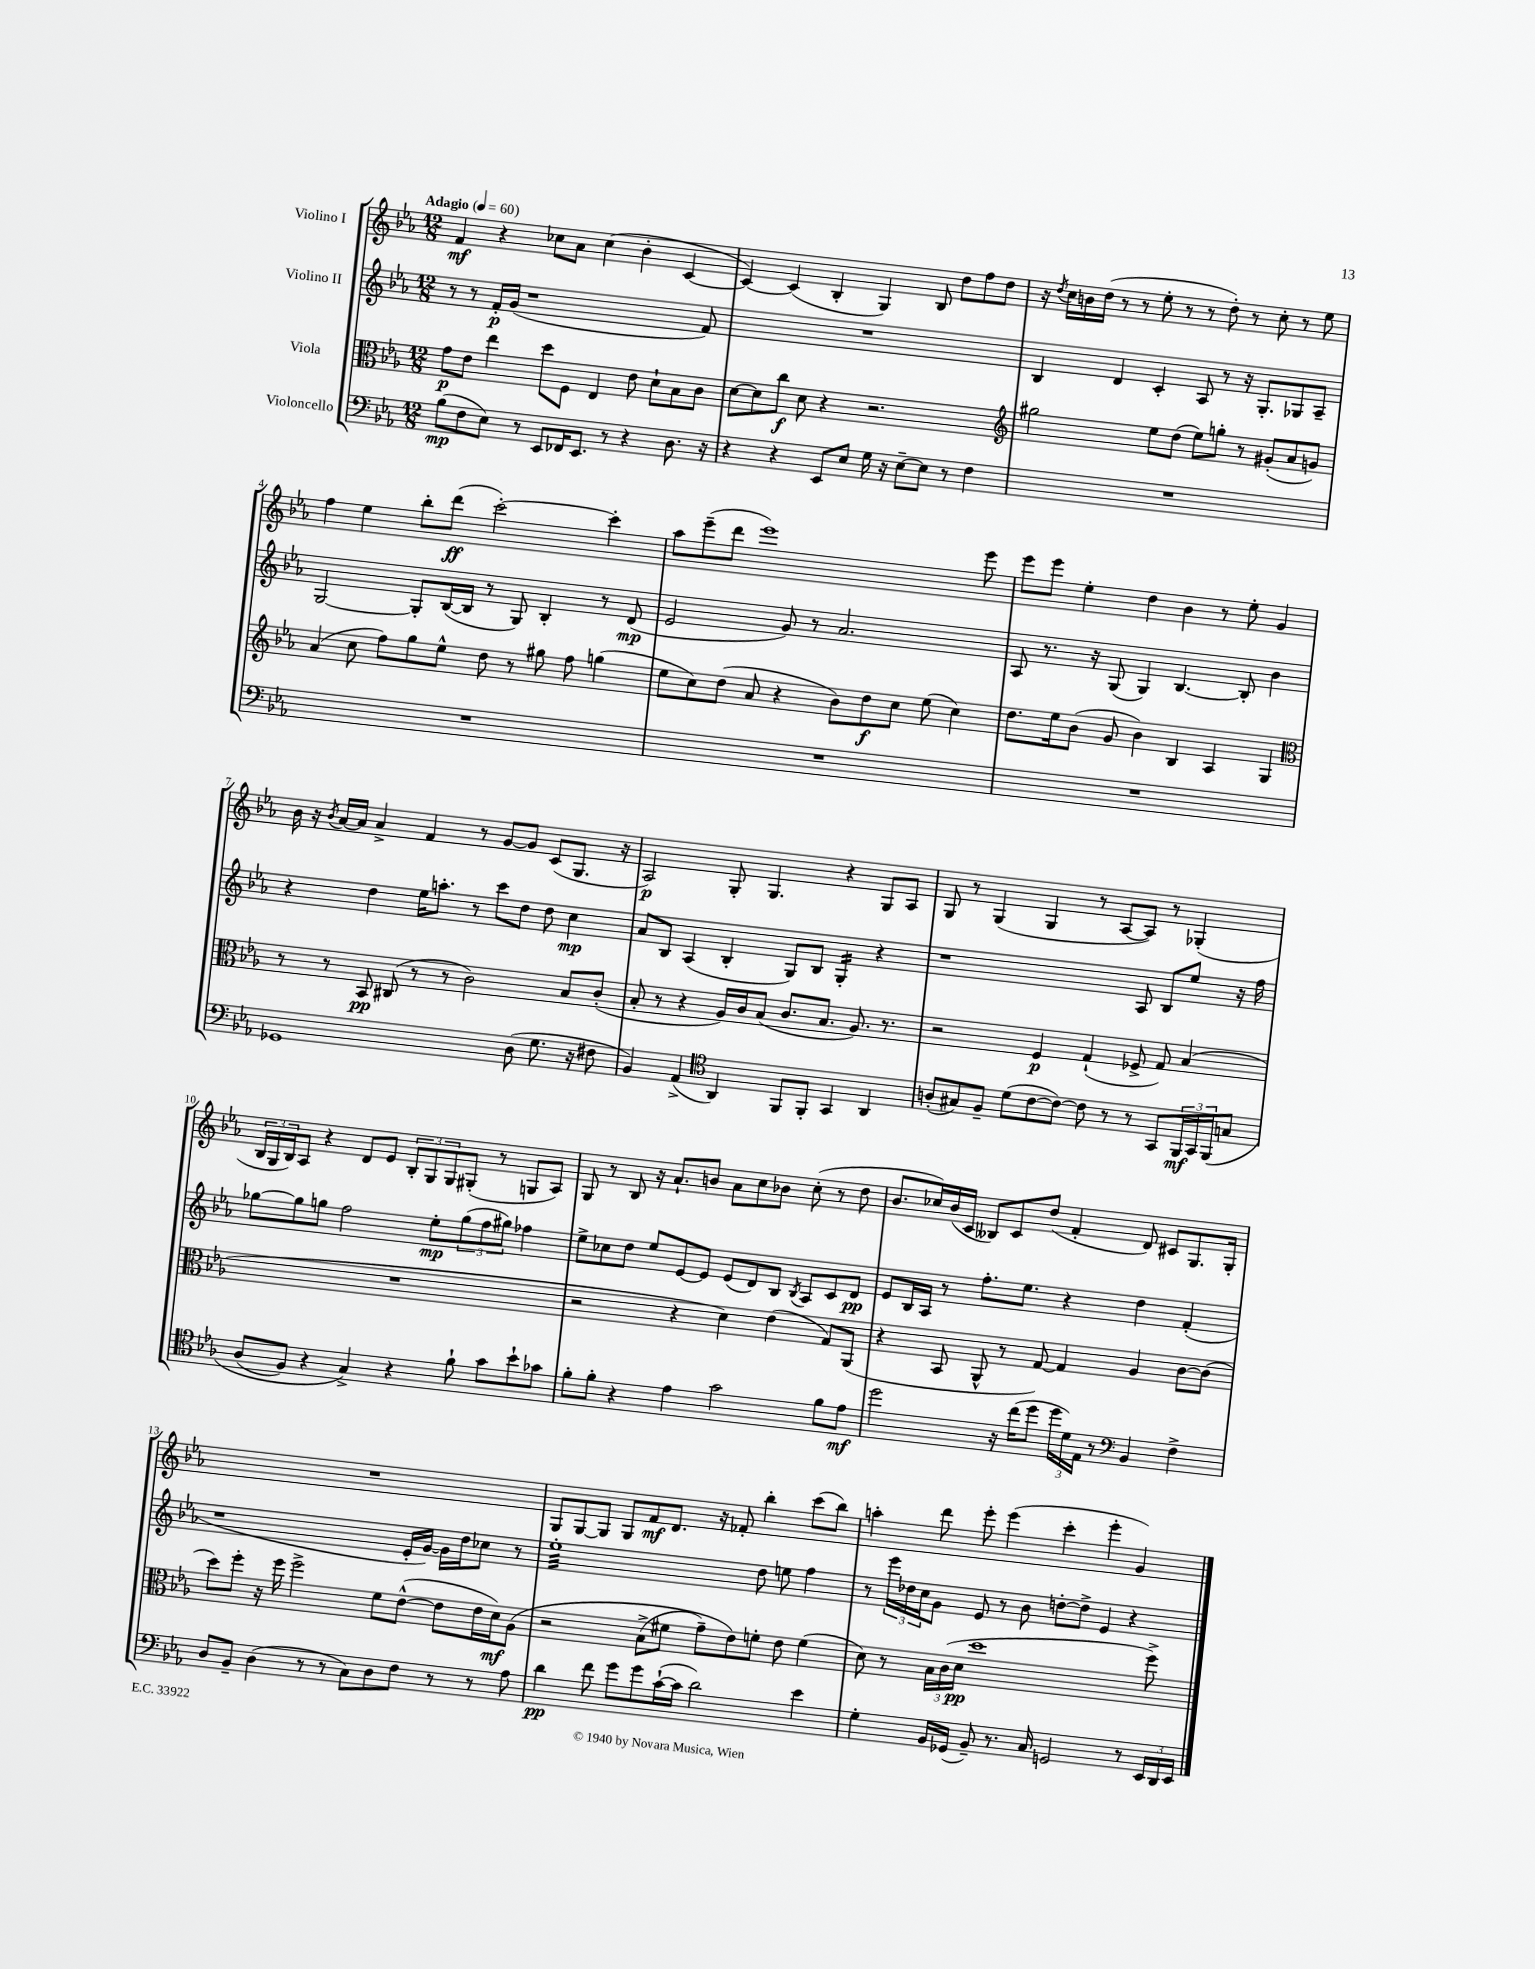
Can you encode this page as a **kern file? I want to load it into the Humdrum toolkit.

**kern	**kern	**kern	**kern
*staff4	*staff3	*staff2	*staff1
*clefF4	*clefC3	*clefG2	*clefG2
*k[b-e-a-]	*k[b-e-a-]	*k[b-e-a-]	*k[b-e-a-]
*M12/8	*M12/8	*M12/8	*M12/8
*MM60	*MM60	*MM60	*MM60
(8B-	8g	8r	4f
8F	8e-	8r	.
8E-)	4ee-	16f'	4r
.	.	(16g	.
8r	.	1r	.
8EE-	8dd	.	8cc-
16FF-	8F	.	8a-
8.EE-	.	.	.
.	4E-	.	(4cc-
8r	.	.	.
4r	8e-	.	4b-'
.	8d`	.	.
8.D	8B-	.	[4c
.	8c	8f)	.
16r	.	.	.
=	=	=	=
4r	[8d	1.r	4c_)
.	8d]	.	.
4r	8cc	.	(4c]
.	8d	.	.
8EE-	4r	.	4B-'
8E-	.	.	.
16G	2.r	.	4G)
16r	.	.	.
[8E-~	.	.	.
8E-]	.	.	8B-
8r	.	.	8dd
4F	.	.	8ff
.	.	.	8dd
=	=	=	=
*	*clefG2	*	*
1.r	2gg#	4B-	16r
.	.	.	8qdd
.	.	.	16cc
.	.	.	16b
.	.	.	(16dd
.	.	4d	8r
.	.	.	8r
.	8ee-	4c'	8ee-'
.	(8dd	.	8r
.	8ee-)	8A-	8r
.	8gg'	8r	8dd')
.	8r	16r	8r
.	.	8.G'	.
.	(8g#'	.	8cc'
.	8a-	8G-	8r
.	8g)	8A-~	8ee-
=	=	=	=
1.r	(4a-	[2G	4ff
.	8cc	.	4ee-
.	8ff)	.	.
.	8gg	8G']	8bb-'
.	8ee-^^	([16B-	(8ddd
.	.	16B-]	.
.	8dd	8r	[2ccc')
.	8r	8G)	.
.	8gg#	4B-'	.
.	8ff	.	.
.	(4gg	8r	4ccc']
.	.	(8d	.
=	=	=	=
1.r	8ee-	2e-	8aa-
.	8cc)	.	(8eee-~
.	(8dd	.	8ddd
.	8a-	.	1eee-)
.	4r	8g)	.
.	.	8r	.
.	8b-)	2.a-	.
.	8dd	.	.
.	8cc	.	.
.	(8ee-	.	.
.	4cc)	.	.
.	.	.	8eee-
=	=	=	=
1.r	8.dd	8A-	8eee-
.	.	8.r	8eee-
.	16ee-	.	.
.	(8b-	.	4ee-'
.	.	16r	.
.	8g	(8G	.
.	4b-)	4G)	4dd
.	4B-	[4.B-	4b-
.	4A-	.	8r
.	.	8B-']	8ee-'
.	4G	4b-	4g
=	=	=	=
*	*clefC3	*	*
1GG-	8r	4r	16b-
.	.	.	16r
.	.	.	8qb-
.	8r	.	[16a-
.	.	.	16a-]
.	8BB-	4dd	4a-^
.	(8C#	.	.
.	8r	16ee-	4f
.	.	8.aa'	.
.	8r	.	.
.	2c)	8r	8r
.	.	8ccc	[8g
(8D	.	8dd	8g]
8.G	.	8dd	(8c
.	8B-	4cc	8.G
16r	.	.	.
8F#	(8c'	.	.
.	.	.	16r
=	=	=	=
4BB-)	8B-'	8a-	2A-)
.	8r	8B-	.
(4AA-^	4r	(4A-	.
*clefC4	*	*	*
4AA-)	16A-)	4B-'	8G'
.	16c	.	.
.	(8B-	.	4.G
8FF	8.c	8G)	.
8FF'	.	8B-	.
.	8.B-	.	.
4GG	.	4G'	4r
.	8.A-)	.	.
4AA-	.	4r	8G
.	8.r	.	.
.	.	.	8A-
=	=	=	=
(8A'	2r	1r	8G
8G#)	.	.	8r
8F~	.	.	(4G
(8d	.	.	.
[8c	4F	.	4G
8c_)	.	.	.
8c]	(4G`	.	8r
8r	.	.	[8A-
8r	8F-^	8A-	8A-])
8GG	8G)	8B-	8r
24FF	(4B-	8ee-	(4G-'
24GG	.	.	.
&(24FF	.	.	.
8G	.	16r	.
.	.	16ff	.
=	=	=	=
(8A-	1.r	[8gg-	24B-
.	.	.	24G
.	.	.	24B-)
8F)	.	8gg-]	8A-
4r	.	8gg	4r
.	.	2ff	.
4G^&)	.	.	8d
.	.	.	8e-
4r	.	.	12B-'
.	.	.	12G
.	.	8ee-'	.
.	.	.	12G
8f`	.	(12gg	(8G#'
.	.	12ff	.
8g	.	.	8r
.	.	12gg#)	.
8b-`	.	4ff-	8G
8g-	.	.	8A-)
=	=	=	=
8f'	2r	8ee-^	8G
8f'	.	8cc-	8r
4r	.	8dd	8B-
.	.	8ee-	16r
.	.	.	8.a-`
4e-	4r	[8e-	.
.	.	8e-]	8b
2g	4d)	(8e-	8a-
.	.	8d)	8cc
.	(4e-	8B-	8b-
.	.	8qB-	.
.	.	8A-	(8cc'
8f	8G)	8c	8r
8e-	(8AA-	8d	8dd
=	=	=	=
2dd	4r	8e-	8.b-
.	.	16B-	.
.	.	16A-	16cc-)
.	8BB-	8r	(16b-
.	.	.	16c
.	8AA-^^	8.ff'	8B--)
16r	8r	.	8c
(16cc	.	8.ee-	.
8dd	[8G)	.	(8dd
24dd	4G]	4r	4f'
24d)	.	.	.
24E-	.	.	.
8r	.	.	.
*clefF4	*	*	*
4BB-	4A-	4dd	8d)
.	.	.	8c#
4F^	[8c	(4f'	8.G
.	(8c]	.	.
.	.	.	16G'
=	=	=	=
8D	8dd)	1r	1.r
8BB-~	8ff'	.	.
(4D	16r	.	.
.	16ff	.	.
.	2ff^	.	.
8r	.	.	.
8r	.	.	.
8C)	.	.	.
8D	8f	.	.
8F	([8e-^^	16e-'	.
.	.	[16g)	.
8r	8e-]	16g]	.
.	.	16dd	.
8r	16e-	8cc-	.
.	16d)	.	.
8A-	&(8A-	8r	.
=	=	=	=
4d	2r	1ee-'	8G
.	.	.	[8G
8f	.	.	8G]
8g	.	.	8G
8g	(8B-^	.	8f
([16c`	8f#	.	8.d
16c]	.	.	.
2d)	8g~)	.	.
.	.	.	16r
.	8e-&)	.	8f-'
.	8f'	8dd	4bb-'
.	8e-	8ee	.
4e-	(4f	4ff	(8ccc
.	.	.	8bb-)
=	=	=	=
4G'	8d)	8r	4aa'
.	8r	24eee-	.
.	.	24dd-	.
.	.	24cc	.
16BB-	24B-	8g	8ddd
.	(24c	.	.
(16GG-	.	.	.
.	24d	.	.
8BB-~)	1dd	8e-	8eee-'
8.r	.	8r	(4eee-
.	.	8b-	.
16C	.	.	.
2GG	.	[8dd'	4ccc'
.	.	8dd^]	.
.	.	4e-	4eee-'
8r	.	4r	4g)
24EE-	8ff^)	.	.
24DD	.	.	.
24EE-	.	.	.
==	==	==	==
*-	*-	*-	*-
